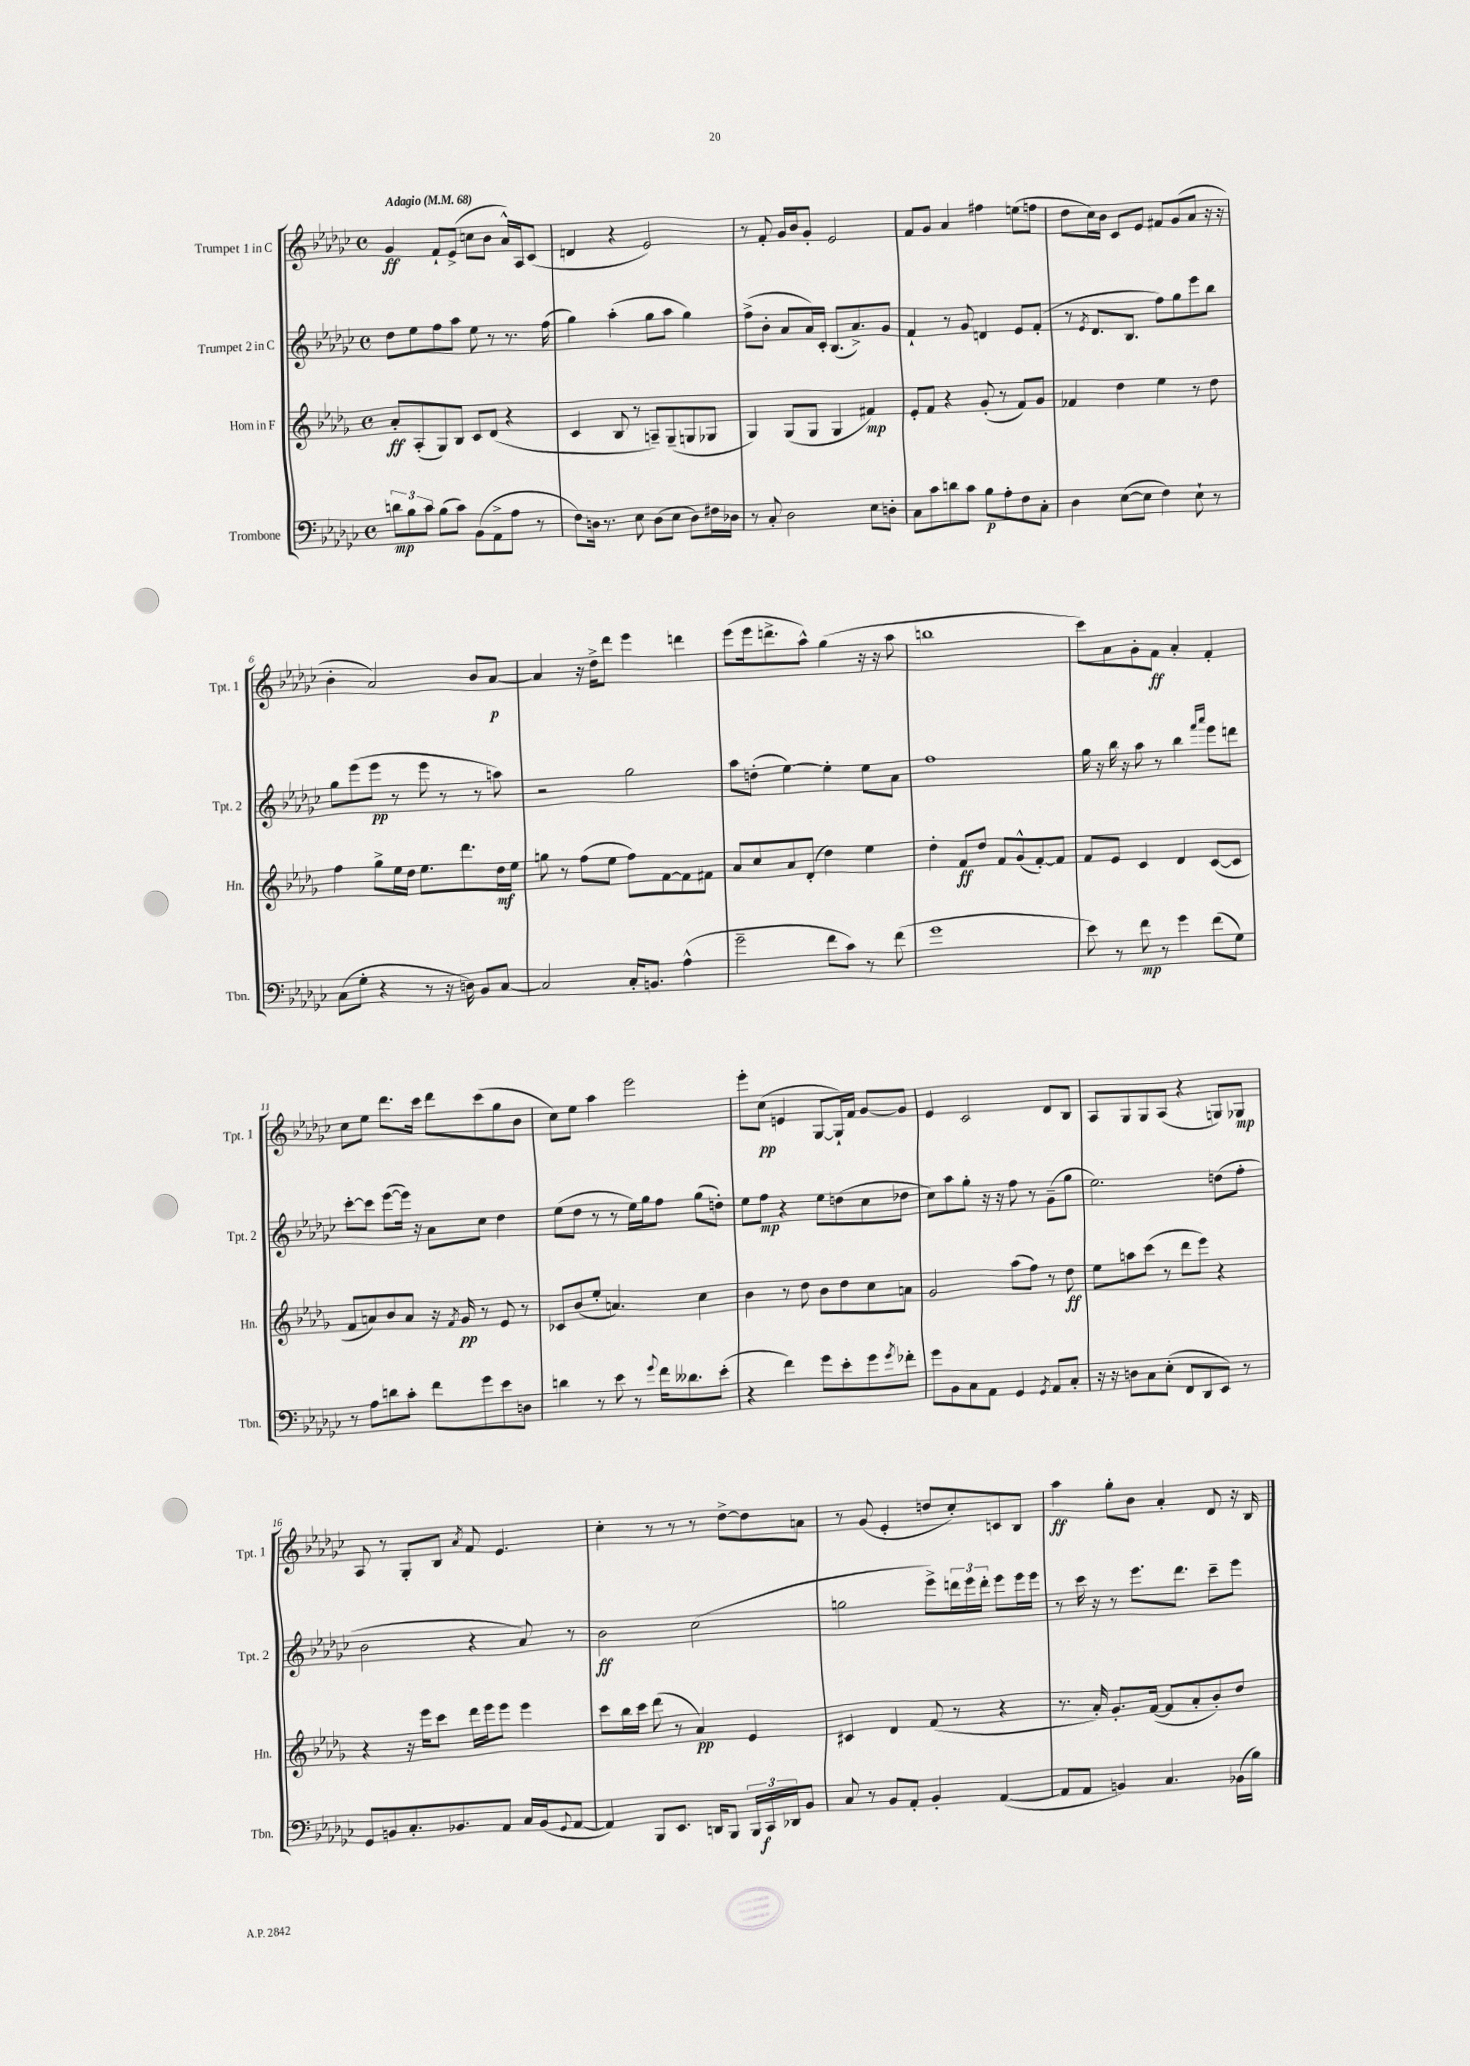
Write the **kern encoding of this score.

**kern	**dynam	**kern	**dynam	**kern	**dynam	**kern	**dynam
*part4	*part4	*part3	*part3	*part2	*part2	*part1	*part1
*staff4	*staff4	*staff3	*staff3	*staff2	*staff2	*staff1	*staff1
*I"Trombone	*	*I"Horn in F	*	*I"Trumpet 2 in C	*	*I"Trumpet 1 in C	*
*I'Tbn.	*	*I'Hn.	*	*I'Tpt. 2	*	*I'Tpt. 1	*
*clefF4	*	*clefG2	*	*clefG2	*	*clefG2	*
*k[b-e-a-d-g-c-]	*	*k[b-e-a-d-g-]	*	*k[b-e-a-d-g-c-]	*	*k[b-e-a-d-g-c-]	*
*M4/4	*	*M4/4	*	*M4/4	*	*M4/4	*
*met(c)	*	*met(c)	*	*met(c)	*	*met(c)	*
*MM68	*	*MM68	*	*MM68	*	*MM68	*
=1	=1	=1	=1	=1	=1	=1	=1
!	!	!	!	!	!	!LO:TX:a:B:t=Adagio	!
12dn\L	mp	8a-'/L	ff	8dd-\L	.	4g-/	ff
12B-\	.	.	.	.	.	.	.
.	.	(8A-'/	.	8ee-\	.	.	.
12c-\J	.	.	.	.	.	.	.
(8B-\L	.	8G-/)	.	8ff\	.	8f`/L	.
8c-\J)	.	8B-/J	.	8aa-\J	.	(8e-^/J	.
(8BB-\L	.	8c/L	.	8ee-\	.	8ccn\L	.
8AA-^\	.	(8d-/J	.	8r	.	8b-\J	.
8A-\J	.	4r	.	8.r	.	16a-^^/LL)	.
.	.	.	.	.	.	16A-/J	.
8r	.	.	.	.	.	(8c-/J	.
.	.	.	.	(16ff\	.	.	.
=2	=2	=2	=2	=2	=2	=2	=2
8F\L)	.	4c/	.	4gg-\)	.	4dn/	.
16Dn\Jk	.	.	.	.	.	.	.
8.r	.	.	.	.	.	.	.
.	.	8B-/	.	(4aa-'\	.	4r	.
8E-\	.	8r	.	.	.	.	.
(8D\L	.	8An~/L)	.	8gg-\L	.	2e-/)	.
8E-\J	.	(8G-~/	.	8aa-\J	.	.	.
8D\L)	.	8Gn/	.	4gg-\)	.	.	.
16F#X\L	.	8G-X/J	.	.	.	.	.
16D-X\JJ	.	.	.	.	.	.	.
=3	=3	=3	=3	=3	=3	=3	=3
8r	.	4G-/)	.	(8ff^\L	.	8r	.
8C-'/	.	.	.	8b-'\J	.	8f'/	.
2D-\	.	(8G-/L	.	8a-/L	.	16g-/LL	.
.	.	.	.	.	.	16b-/J	.
.	.	8G-/J	.	16a-/L)	.	8g-'/J	.
.	.	.	.	16c-'/JJ	.	.	.
.	.	4G-/	.	(8.B-/L	.	2e-/	.
.	.	.	.	8.a-^/)	.	.	.
8E-\L	.	4f#X/)	mp	.	.	.	.
8Dn'\J	.	.	.	8g-/J	.	.	.
=4	=4	=4	=4	=4	=4	=4	=4
8C-\L	.	8e-'/L	.	4f`/	.	8f/L	.
8c-\	.	8f/J	.	.	.	8g-/J	.
8dn\	.	4r	.	8r	.	4a-/	.
8c-\J	.	.	.	8g-/	.	.	.
8B-\L	p	(8g-'/	.	4dn/	.	4ff#X\	.
8A-'\	.	8r	.	.	.	.	.
8F\	.	8f/L)	.	8e-/L	.	(8een\L	.
8C-'\J	.	8g-/J	.	(8f'/J	.	8ffn\J	.
=5	=5	=5	=5	=5	=5	=5	=5
4D-\	.	4f-X/	.	8r	.	8dd-\L	.
.	.	.	.	8qe-/	.	.	.
.	.	.	.	8.d-/L	.	16cc-\L)	.
.	.	.	.	.	.	16b-\JJ	.
([8E-\L	.	4dd-\	.	.	.	8c-/L	.
.	.	.	.	8.B-/J	.	.	.
8E-\J]	.	.	.	.	.	8e-/J	.
4F\)	.	4ee-\	.	8ff\L)	.	8f#X/L	.
.	.	.	.	8gg-\	.	(8g-/	.
8E-`\	.	8r	.	8eee-\	.	8a-/J	.
8r	.	8dd-\	.	8bb-\J	.	16r	.
.	.	.	.	.	.	16r	.
!!LO:LB:g=z
=6	=6	=6	=6	=6	=6	=6	=6
(8C-\L	.	4ff\	.	8gg-\L	.	4b-'\	.
8G-'\J	.	.	.	(8eee-\	.	.	.
4r	.	8gg-^\L	.	8eee-\J	pp	2a-/)	.
.	.	16ee-\L	.	8r	.	.	.
.	.	16dd-\JJ	.	.	.	.	.
8r	.	8.ee-\L	.	8eee-\	.	.	.
16r	.	.	.	8r	.	.	.
16Dn\)	.	8.ddd-\	.	.	.	.	.
8BB-/L	.	.	.	8r	.	8b-/L	.
[8C-/J	.	16dd-\L	mf	8aan\)	.	[8a-/J	p
.	.	16ee-\JJ	.	.	.	.	.
=7	=7	=7	=7	=7	=7	=7	=7
2C-/]	.	8ggn\	.	2r	.	4a-/]	.
.	.	8r	.	.	.	.	.
.	.	(8ff\L	.	.	.	16r	.
.	.	.	.	.	.	16dd-^\KL	.
.	.	8ee-\J	.	.	.	8ddd-\J	.
16C-'/KL	.	8ff\L)	.	2gg-\	.	4eee-\	.
8.BBn/J	.	.	.	.	.	.	.
.	.	[8f\	.	.	.	.	.
(4A-^^\	.	8f\]	.	.	.	4dddn\	.
.	.	8f#X\J	.	.	.	.	.
=8	=8	=8	=8	=8	=8	=8	=8
2g-~\	.	8a-/L	.	8aa-\L	.	(8eee-\L	.
.	.	8cc/	.	(8ddn'\J	.	16eee-\k	.
.	.	.	.	.	.	8.dddn^\	.
.	.	8a-/	.	[4ee-\)	.	.	.
.	.	(8d-'/J	.	.	.	8aa-^^\J)	.
8f\L	.	4dd-\)	.	4ee-'\]	.	(4gg-\	.
8c-\J)	.	.	.	.	.	.	.
8r	.	4ee-\	.	8ee-\L	.	16r	.
.	.	.	.	.	.	16r	.
(8f\	.	.	.	8a-\J	.	8aa-\	.
=9	=9	=9	=9	=9	=9	=9	=9
1g-	.	4dd-'\	.	1ff	.	1bbn	.
.	.	8f/L	ff	.	.	.	.
.	.	8dd-/J	.	.	.	.	.
.	.	8f/L	.	.	.	.	.
.	.	(8g-^^/	.	.	.	.	.
.	.	[8f'/)	.	.	.	.	.
.	.	8f/J]	.	.	.	.	.
=10	=10	=10	=10	=10	=10	=10	=10
8e-\)	.	8f/L	.	16gg-\	.	8ccc-\L)	.
.	.	.	.	16r	.	.	.
8r	.	8e-/J	.	16bb-\	.	8a-\	.
.	.	.	.	16r	.	.	.
8f\	mp	4c/	.	8aa-\	.	8g-'\	.
8r	.	.	.	8r	.	8f\J	ff
4g-\	.	4d-/	.	4bb-\	.	4a-'/	.
.	.	.	.	16qqfff/LL	.	.	.
.	.	.	.	16qqaaa-/JJ	.	.	.
(8f\L	.	([8c/L	.	8eee-\L	.	4f'/	.
8G-\J)	.	8c/J]	.	8dddn\J	.	.	.
!!LO:LB:g=z
=11	=11	=11	=11	=11	=11	=11	=11
8r	.	8f/L	.	[8ccc-'\L	.	8cc-\L	.
8A-\L	.	8an/)	.	8ccc-\J]	.	8ee-\J	.
8dn\	.	8b-/	.	([8eee-\L	.	8.ddd-\L	.
8c-'\J	.	8a/J	.	16eee-\Jk])	.	.	.
.	.	.	.	16r	.	16ccc-\Jk	.
8f\L	.	16r	.	8a-\L	.	8ddd-\L	.
.	.	8qf/	.	.	.	.	.
.	.	16g-/	pp	.	.	.	.
8g-\	.	8r	.	8cc-\J	.	(8ccc-\	.
8e-\	.	8e-/	.	4dd-\	.	8gg-\	.
8Dn\J	.	8r	.	.	.	8b-\J	.
=12	=12	=12	=12	=12	=12	=12	=12
4dn\	.	8c-X/L	.	(8ee-\L	.	8cc-\L)	.
.	.	(8b-/	.	8dd-\J	.	8ee-\J	.
8r	.	8ee-'/J	.	8r	.	4aa-\	.
8e-\	.	4.an/)	.	8r	.	.	.
8r	.	.	.	16ee-\LL)	.	2eee-\	.
.	.	.	.	16gg-\J	.	.	.
8qqg-/	.	.	.	.	.	.	.
16f\KL	.	.	.	8ff\J	.	.	.
8.d--X\	.	.	.	.	.	.	.
.	.	4cc\	.	(8gg-\L	.	.	.
(8e-'\J	.	.	.	8ddn'\J)	.	.	.
=13	=13	=13	=13	=13	=13	=13	=13
4r	.	4b-\	.	8ee-\L	.	8eee-'\L	.
.	.	.	.	8ff\J	mp	(8cc-\J	pp
4f\)	.	8r	.	4r	.	4en/	.
.	.	8dd-\	.	.	.	.	.
8g-\L	.	8b-\L	.	8ee-\L	.	[8G-/L	.
8e-'\	.	8dd-\	.	(8ddn\	.	16G-`/L])	.
.	.	.	.	.	.	16f/JJ	.
8g-\	.	8cc\	.	8cc-\	.	[8g-/L	.
8qg-/	.	.	.	.	.	.	.
8f-X'\J	.	8an\J	.	8dd-X\J	.	8g-/J]	.
=14	=14	=14	=14	=14	=14	=14	=14
8g-\L	.	2g-/	.	8cc-\L)	.	4e-/	.
8BB-\	.	.	.	8aa-\	.	.	.
8C-\	.	.	.	8gg-'\J	.	2c-/	.
8AA-\J	.	.	.	16r	.	.	.
.	.	.	.	16r	.	.	.
4GG-/	.	(8aa-\L	.	8ff\	.	.	.
.	.	8ff\J)	.	8r	.	.	.
8qGG-/	.	.	.	.	.	.	.
8AA-/L	.	8r	.	(8g-~\L	.	8d-/L	.
8C-'/J	.	8dd-\	ff	8gg-\J	.	8B-/J	.
=15	=15	=15	=15	=15	=15	=15	=15
16r	.	8ee-\L	.	2.ee-\)	.	8A-/L	.
16r	.	.	.	.	.	.	.
8Dn\L	.	8aan\	.	.	.	8G-/	.
8C-\	.	(8ccc\J	.	.	.	8G-/	.
(8E-'\J	.	8r	.	.	.	(8A-/J	.
8FF/L	.	8ddd-\L	.	.	.	4r	.
8DD-/	.	8eee-\J)	.	.	.	.	.
8EE-/J)	.	4r	.	(8ddn\L	.	8Gn/L)	.
8r	.	.	.	8ff'\J	.	8G-X/J	mp
!!LO:LB:g=z
=16	=16	=16	=16	=16	=16	=16	=16
8GG-/L	.	4r	.	2b-\	.	8A-/	.
8BBn/	.	.	.	.	.	8r	.
8.C-'/	.	16r	.	.	.	8G-'/L	.
.	.	16eee-\KL	.	.	.	.	.
.	.	8ccc\J	.	.	.	8B-/J	.
8.BB-X/	.	.	.	.	.	.	.
.	.	.	.	.	.	8qa-/	.
.	.	16ddd-\LL	.	4r	.	8f/	.
.	.	16eee-\J	.	.	.	.	.
8AA-/J	.	8eee-\J	.	.	.	4.e-/	.
16C-/LL	.	4eee-\	.	8a-/)	.	.	.
(16BB-/J	.	.	.	.	.	.	.
8qqGG-/	.	.	.	.	.	.	.
[8AA-/J	.	.	.	8r	.	.	.
=17	=17	=17	=17	=17	=17	=17	=17
4AA-/])	.	8ccc\L	.	2b-\	ff	4cc-'\	.
.	.	16bb-\L	.	.	.	.	.
.	.	16ccc\JJ	.	.	.	.	.
8BBB-/L	.	(8ddd-\	.	.	.	8r	.
8.EE-/J	.	8r	.	.	.	8r	.
.	.	4a-/)	pp	(2cc-\	.	8r	.
16DDn/KL	.	.	.	.	.	.	.
8BBB-/J	.	.	.	.	.	[8dd-^\L	.
24BBB-/LL	.	4e-/	.	.	.	8dd-\]	.
24CC-/	f	.	.	.	.	.	.
24DD-X/J	.	.	.	.	.	.	.
8BB-/J	.	.	.	.	.	8an\J	.
=18	=18	=18	=18	=18	=18	=18	=18
8C-/	.	4c#X/	.	2ggn\	.	8r	.
8r	.	.	.	.	.	(8g-/	.
8BB-/L	.	4d-/	.	.	.	4e-'/	.
8AA-'/J	.	.	.	.	.	.	.
4BB-'/	.	(8f/	.	8eee-^\L)	.	8ddn/L	.
.	.	8r	.	24dddn\L	.	8cc-'/)	.
.	.	.	.	24eee-\	.	.	.
.	.	.	.	24ddd'\JJ	.	.	.
([4AA-/	.	4r	.	8eee-\L	.	8cn/	.
.	.	.	.	16eee-\L	.	8B-/J	.
.	.	.	.	16eee-\JJ	.	.	.
=19	=19	=19	=19	=19	=19	=19	=19
8AA-/L]	.	8.r	.	8r	.	4aa-\	ff
8AA-/J	.	.	.	16ccc-\	.	.	.
.	.	16a-'/)	.	16r	.	.	.
4BBn/)	.	8.g-'/L	.	8r	.	8gg-'\L	.
.	.	.	.	8.eee-\L	.	8b-\J	.
.	.	([16f/Jk	.	.	.	.	.
4.C-/	.	8f/L]	.	.	.	4a-'/	.
.	.	.	.	8.ddd-\J	.	.	.
.	.	8a-'/	.	.	.	.	.
.	.	8b-'/)	.	8ccc-~\L	.	8d-/	.
(16BB-X\LL	.	8dd-/J	.	8eee-\J	.	16r	.
16B-\JJ)	.	.	.	.	.	16B-/	.
==	==	==	==	==	==	==	==
*-	*-	*-	*-	*-	*-	*-	*-
